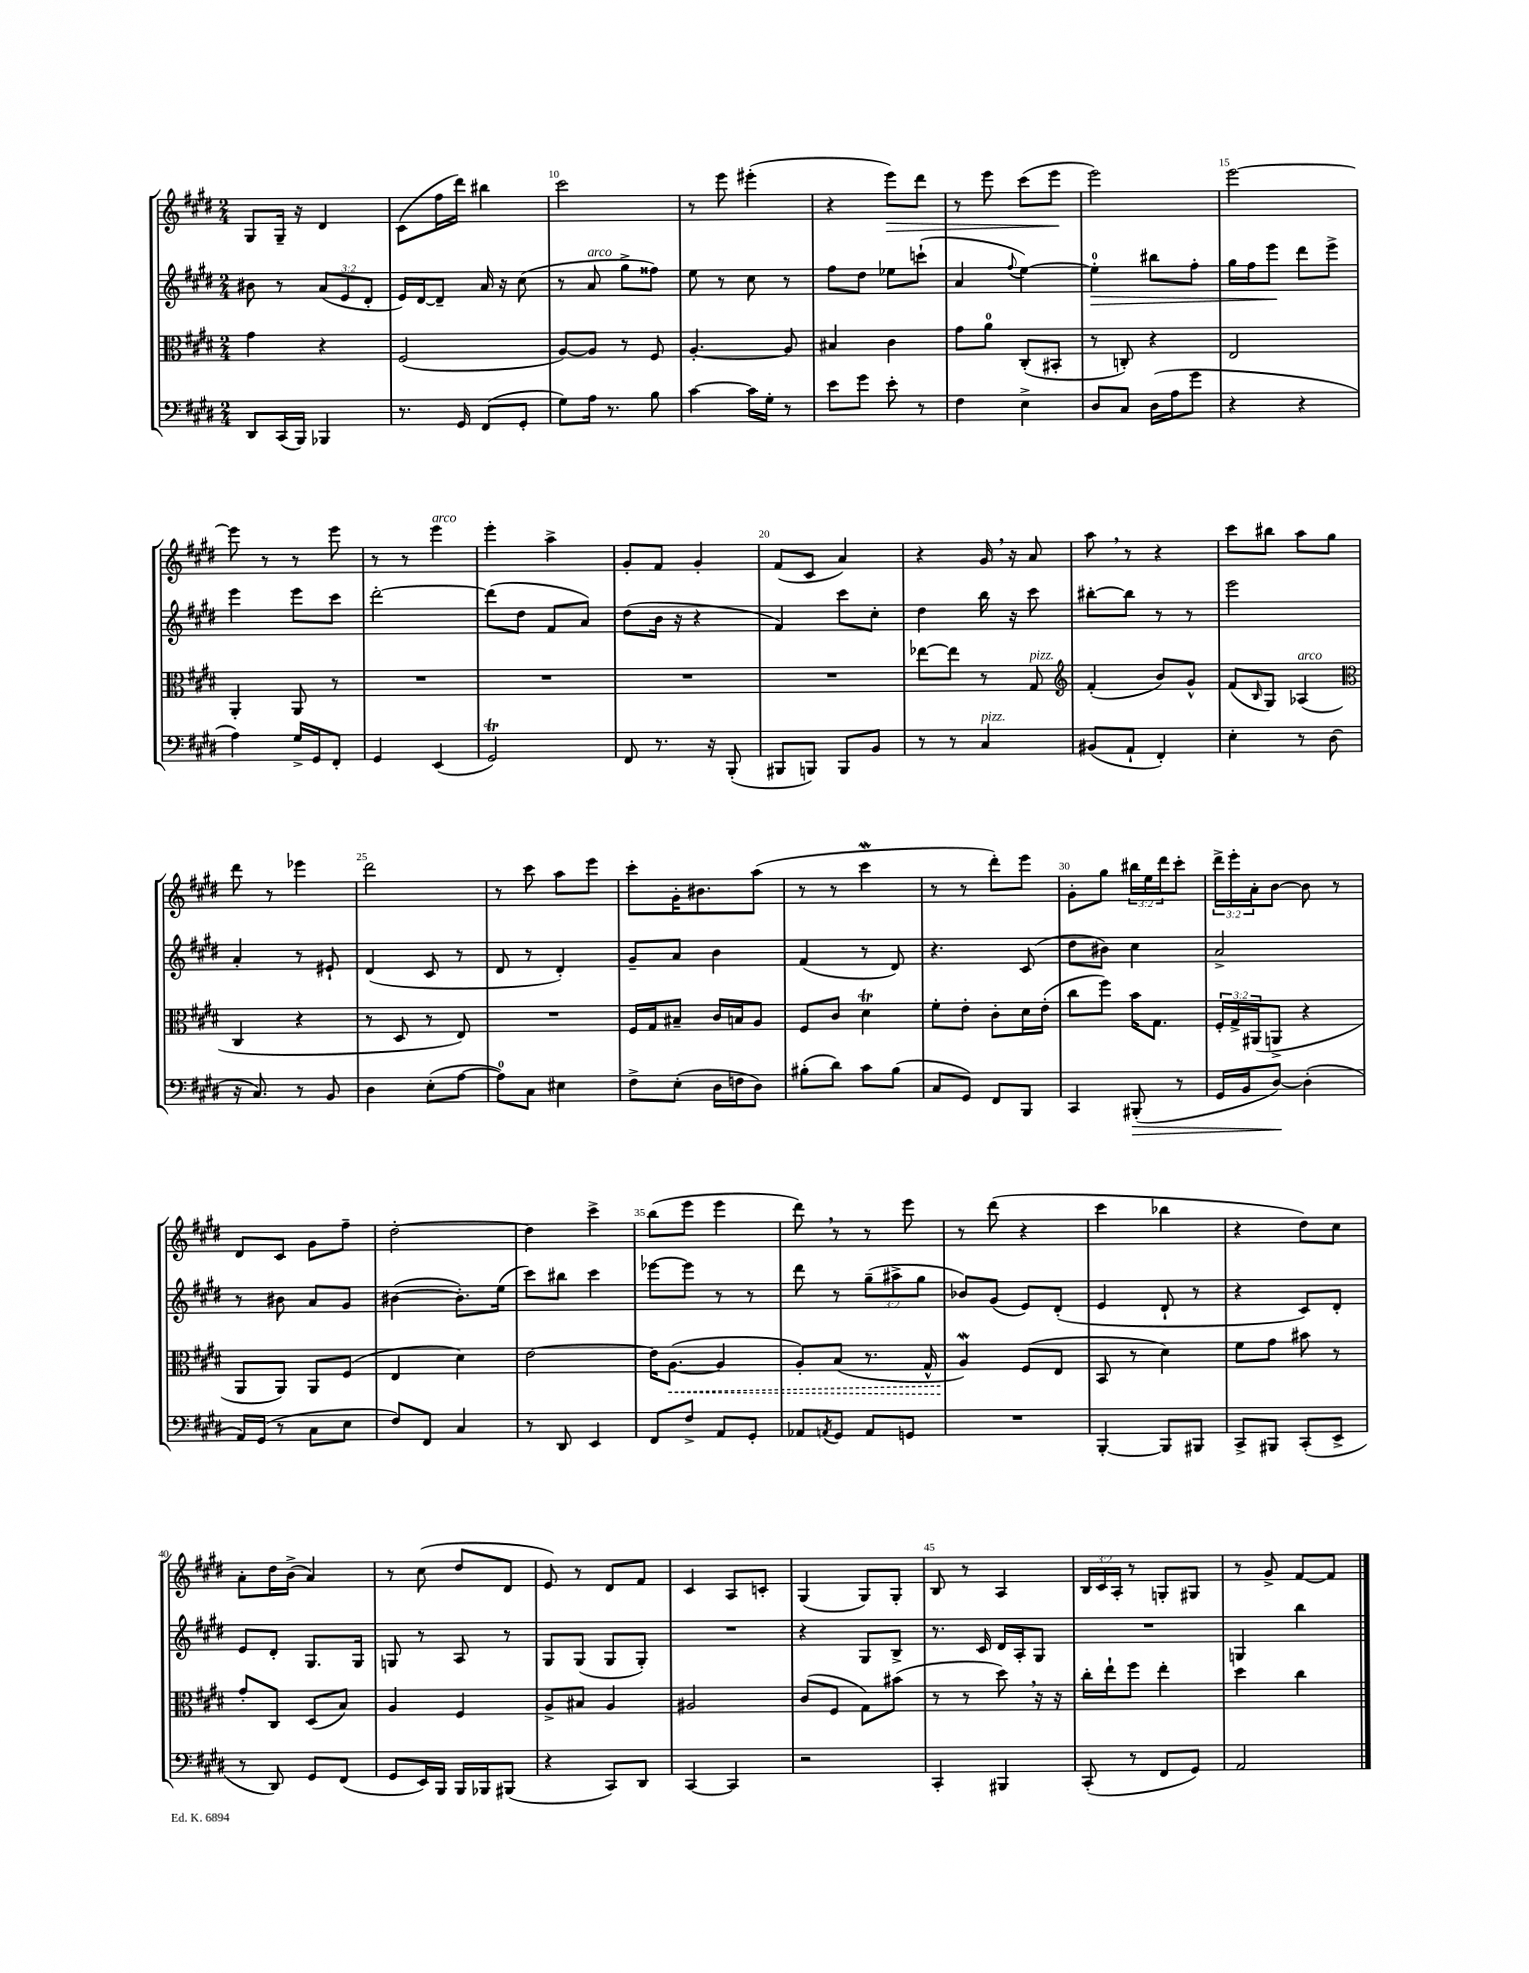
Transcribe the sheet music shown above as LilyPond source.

<<
\new StaffGroup <<
\new Staff = "s0" {
    \clef treble \key e \major \numericTimeSignature \time 2/4 \override Staff.TupletNumber.text = #tuplet-number::calc-fraction-text
    gis8 gis16-- r16 dis'4 |
    cis'8( fis''16 dis'''16) bis''4 |
    cis'''2 |
    r8 e'''8 eis'''4-.( |
    r4 e'''8\>) dis'''8 |
    r8 e'''8 cis'''8( e'''8\! |
    e'''2) |
    e'''2~ |
    e'''8 r8 r8 e'''8 |
    r8 r8 e'''4^\markup { \italic "arco" } |
    e'''4-. a''4-> |
    gis'8-. fis'8 gis'4-. |
    fis'8( cis'8 a'4) |
    r4 gis'16 \breathe r16 a'8 |
    a''8 \breathe r8 r4 |
    cis'''8 bis''8 a''8 gis''8 |
    dis'''8 r8 ees'''4 |
    dis'''2 |
    r8 cis'''8 a''8 e'''8 |
    cis'''8-. gis'16-. bis'8. a''8( |
    r8 r8 cis'''4\mordent |
    r8 r8 dis'''8-.) e'''8 |
    gis'8-. gis''8 \tuplet 3/2 { bis''16 e''16 dis'''16 } cis'''8-. |
    \tuplet 3/2 { dis'''16-> e'''16-. a'16-. } b'8~ b'8 r8 |
    dis'8 cis'8 gis'8 fis''8-- |
    dis''2~-. |
    dis''4 cis'''4-> |
    b''8( e'''8 e'''4 |
    dis'''8) \breathe r8 r8 e'''8 |
    r8 dis'''8( r4 |
    cis'''4 bes''4 |
    r4 dis''8) cis''8 |
    a'8-. dis''16 b'16->( a'4) |
    r8 cis''8( dis''8 dis'8 |
    e'8) r8 dis'8 fis'8 |
    cis'4 a8 c'8-. |
    gis4( gis8) gis8-. |
    b8 r8 a4 |
    \tuplet 3/2 { b16 cis'16 a16-. } r8 g8-. gis8 |
    r8 gis'8-> fis'8~ fis'8 \bar "|." |
}
\new Staff = "s1" {
    \clef treble \key e \major \numericTimeSignature \time 2/4 \override Staff.TupletNumber.text = #tuplet-number::calc-fraction-text
    bis'8 r8 \tuplet 3/2 { a'8( e'8 dis'8-. } |
    e'16) dis'16~ dis'8-- a'16 r16 cis''8( |
    r8 a'8^\markup { \italic "arco" } gis''8-> fisis''8) |
    e''8 r8 cis''8 r8 |
    fis''8 dis''8 ees''8 c'''8-!( |
    a'4 \appoggiatura { fis''8 } e''4~) |
    e''4-0-.\> bis''8 fis''8-. |
    gis''16 fis''16 e'''8\! dis'''8 e'''8-> |
    e'''4 e'''8 cis'''8 |
    dis'''2~-. |
    dis'''8( dis''8 fis'8 a'8) |
    dis''8( b'16 r16 r4 |
    fis'4) cis'''8 cis''8-. |
    dis''4 b''16 r16 cis'''8 |
    bis''8~-. bis''8 r8 r8 |
    e'''2 |
    a'4-. r8 eis'8-! |
    dis'4( cis'8 r8 |
    dis'8 r8 dis'4-.) |
    gis'8-- a'8 b'4 |
    fis'4( r8 dis'8) |
    r4. cis'8( |
    dis''8 bis'8) cis''4 |
    a'2-> |
    r8 bis'8 a'8 gis'8 |
    bis'4~( bis'8.-.) e''16( |
    cis'''8) bis''8 cis'''4 |
    ees'''8~ ees'''8 r8 r8 |
    dis'''8 r8 \tuplet 3/2 { gis''8--( ais''8-> gis''8 } |
    bes'8) gis'8( e'8) dis'8-.( |
    e'4 dis'8-! r8 |
    r4 cis'8) dis'8-. |
    e'8 dis'8-. gis8. gis16 |
    g8 r8 a8 r8 |
    gis8 gis8( gis8 gis8-.) |
    R2 |
    r4 gis8 b8-> |
    r8. cis'16 dis'16 a16-. gis8 |
    R2 |
    g4 b''4 \bar "|." |
}
\new Staff = "s2" {
    \clef alto \key e \major \numericTimeSignature \time 2/4 \override Staff.TupletNumber.text = #tuplet-number::calc-fraction-text
    gis'4 r4 |
    fis2( |
    a8~) a8 r8 fis8 |
    a4.~-. a8 |
    bis4 cis'4 |
    gis'8 a'8-0 cis8-.( bis,8-. |
    r8 c8-.) r4 |
    e2 |
    a,4-. a,8 r8 |
    R2 |
    R2 |
    R2 |
    R2 |
    ees''8~ ees''8 r8 gis8^\markup { \italic "pizz." } |
    \clef treble fis'4-.( b'8) gis'8-^ |
    fis'8( \grace { b16 } gis8) aes4^\markup { \italic "arco" }( |
    \clef alto cis4 r4 |
    r8 dis8 r8 e8) |
    R2 |
    fis16 gis16 bis8-- cis'16 b16 a8 |
    fis8 cis'8 dis'4\trill |
    fis'8-. e'8-. cis'8-. dis'16 e'16-.( |
    cis''8 fis''8) b'16 gis8. |
    \tuplet 3/2 { fis16-. gis16-> ais,16( } a,8-> r4 |
    a,8 a,8) a,8 fis8( |
    e4 dis'4) |
    e'2~ |
    e'16 \once \override Hairpin.style = #'dashed-line a8.~\<( a4 |
    a8-.) b8( r8. gis16-^ |
    a4\mordent\!) fis8( e8 |
    b,8 r8 dis'4) |
    fis'8 gis'8 bis'8 r8 |
    gis'8-. cis8 dis8( b8) |
    a4 fis4 |
    a8-> bis8 a4 |
    ais2 |
    cis'8( fis8 gis8) bis'8( |
    r8 r8 dis''8) \breathe r16 r16 |
    cis''16-. e''16-! fis''8 e''4-. |
    dis''4 cis''4 \bar "|." |
}
\new Staff = "s3" {
    \clef bass \key e \major \numericTimeSignature \time 2/4
    dis,8 cis,16( b,,16) bes,,4 |
    r8. gis,16 fis,8( gis,8-. |
    gis8) a16 r8. b8 |
    cis'4~ cis'16 gis16-. r8 |
    e'8 gis'8 e'8-. r8 |
    fis4 e4-> |
    dis8 cis8 dis16( a16 gis'8 |
    r4 r4 |
    a4) gis16-> gis,16 fis,8-. |
    gis,4 e,4( |
    gis,2\trill) |
    fis,8 r8. r16 b,,8-.( |
    bis,,8 b,,8) b,,8 b,8 |
    r8 r8 cis4^\markup { \italic "pizz." } |
    bis,8( a,8-! fis,4-.) |
    e4-. r8 dis8( |
    r16 cis8.) r8 b,8 |
    dis4 e8-.( a8~ |
    a8-0) cis8 eis4 |
    fis8-> e8-.( dis16 f16 dis8) |
    bis8-.( dis'8) cis'8 bis8( |
    cis8 gis,8) fis,8 b,,8 |
    cis,4 bis,,8-.\>( r8 |
    gis,16 b,16 dis8~\!) dis4-.( |
    a,16) gis,16( r8 cis8 e8 |
    fis8) fis,8 cis4 |
    r8 dis,8 e,4 |
    fis,8 fis8-> a,8 gis,8-. |
    aes,8 \acciaccatura { a,8 } gis,8 a,8 g,8 |
    R2 |
    b,,4~-. b,,8 bis,,8 |
    cis,8-> bis,,8 cis,8-.( e,8-> |
    r8 dis,8) gis,8 fis,8( |
    gis,8 e,16) b,,16 b,,16 bes,,16 bis,,8( |
    r4 cis,8) dis,8 |
    cis,4~ cis,4 |
    r2 |
    cis,4-. bis,,4 |
    cis,8-.( r8 fis,8 gis,8) |
    a,2 \bar "|." |
}
>>
>>
\layout { \context { \Score currentBarNumber = #8 \override BarNumber.break-visibility = ##(#f #t #t) barNumberVisibility = #(every-nth-bar-number-visible 5) } }
